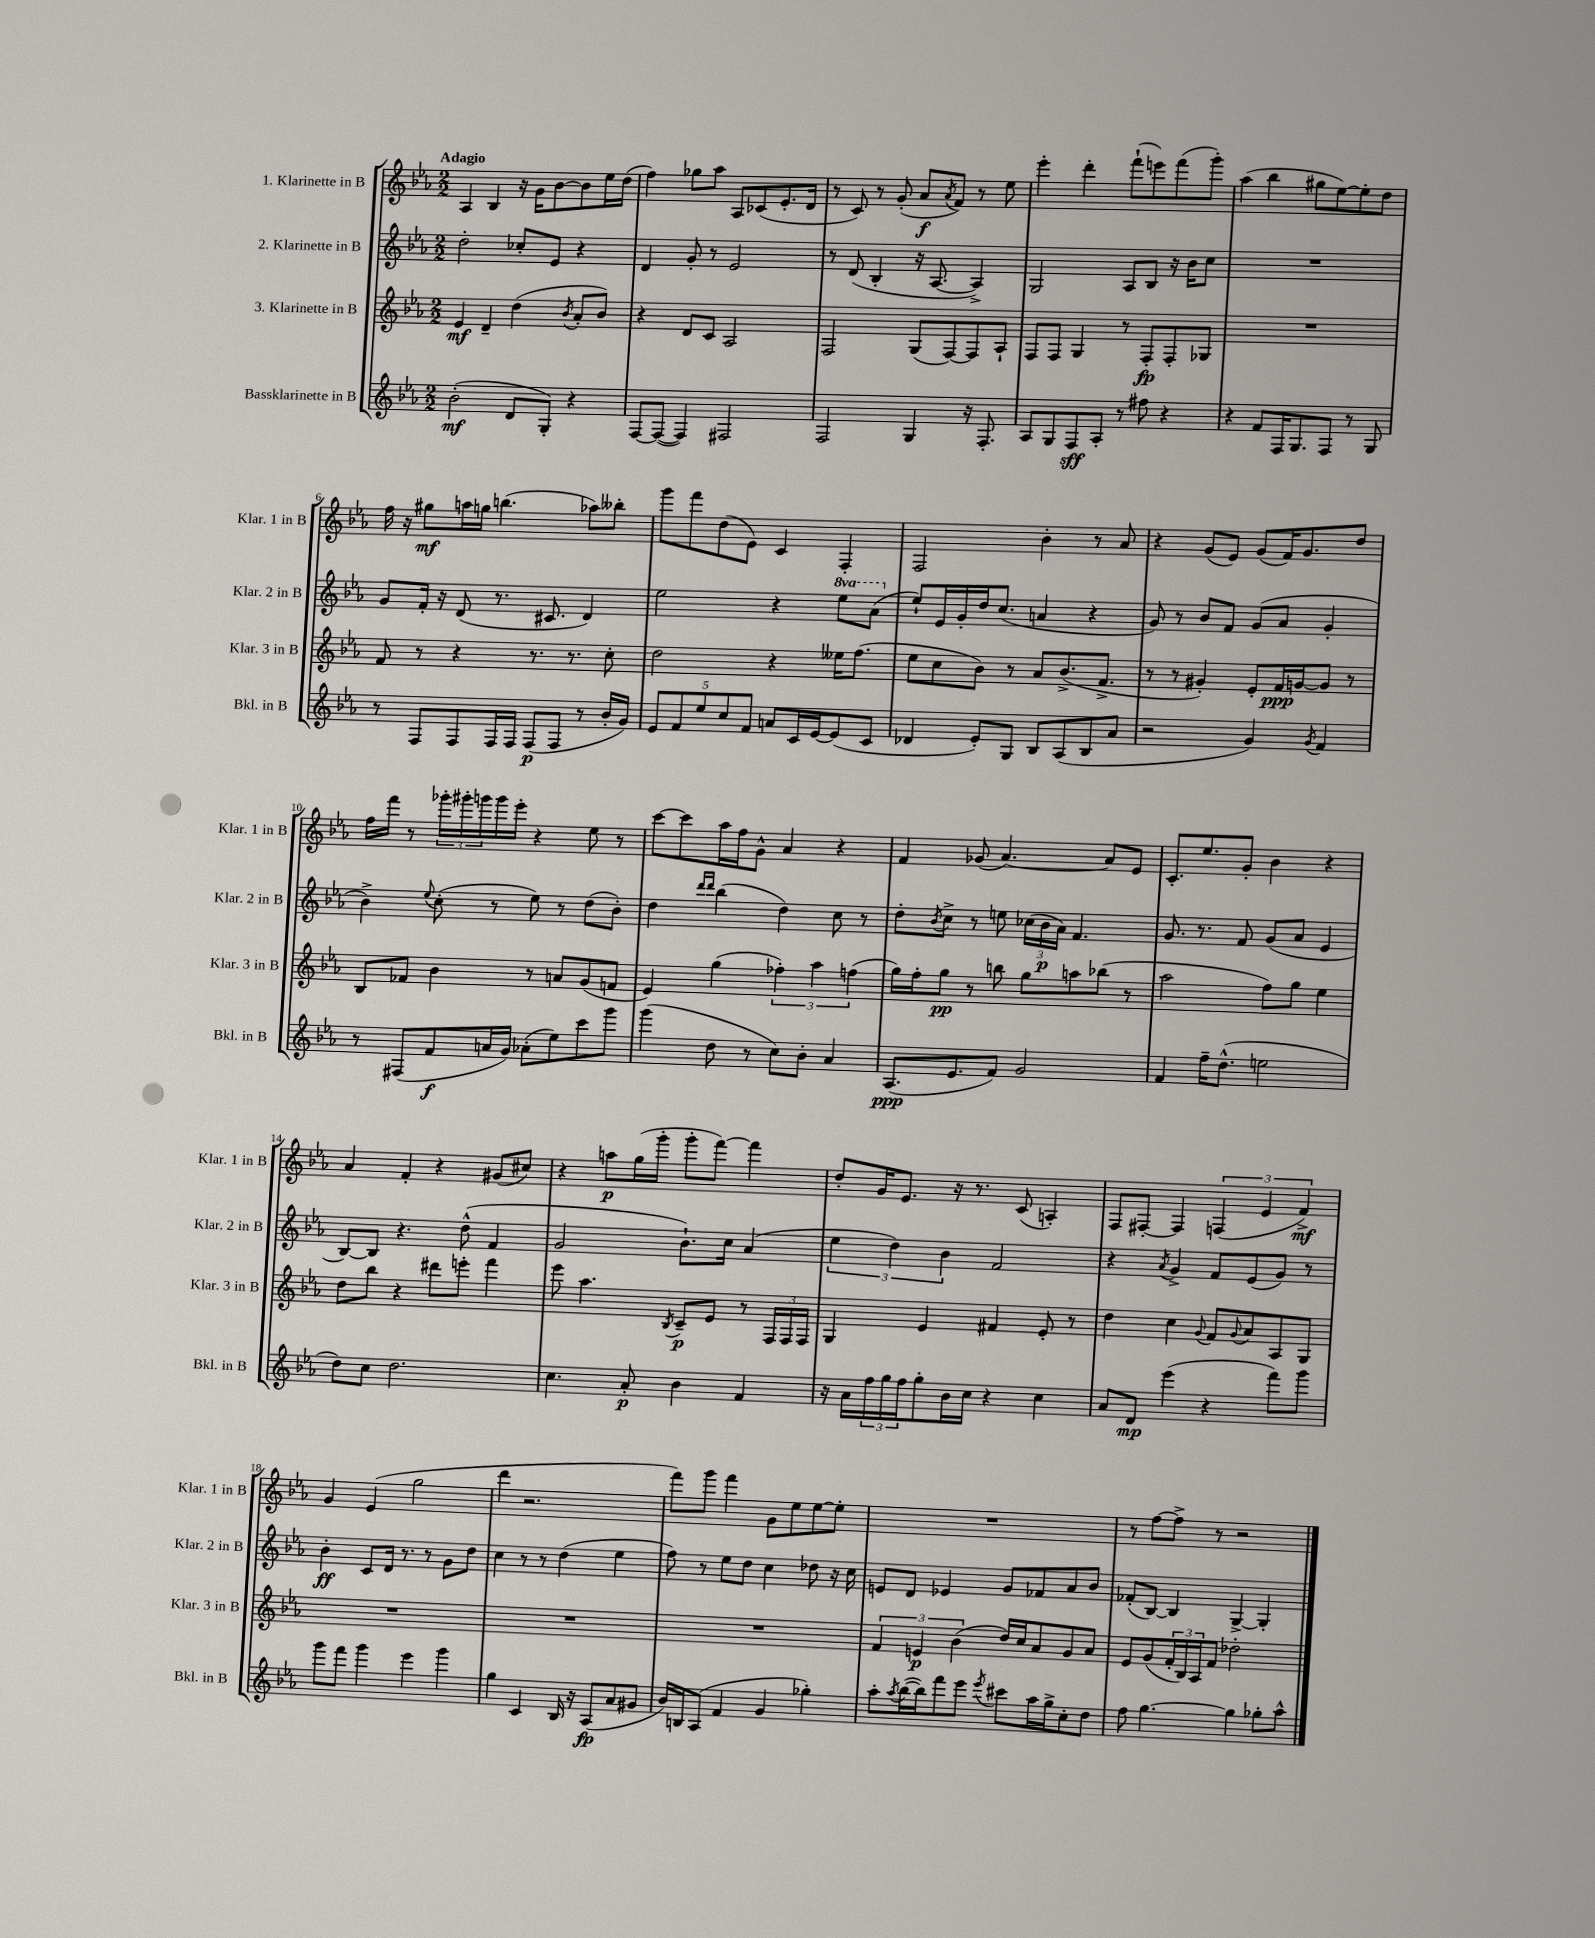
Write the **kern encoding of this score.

**kern	**dynam	**kern	**dynam	**kern	**dynam	**kern	**dynam
*part4	*part4	*part3	*part3	*part2	*part2	*part1	*part1
*staff4	*staff4	*staff3	*staff3	*staff2	*staff2	*staff1	*staff1
*I"Bassklarinette in B	*	*I"3. Klarinette in B	*	*I"2. Klarinette in B	*	*I"1. Klarinette in B	*
*I'Bkl. in B	*	*I'Klar. 3 in B	*	*I'Klar. 2 in B	*	*I'Klar. 1 in B	*
*clefG2	*	*clefG2	*	*clefG2	*	*clefG2	*
*k[b-e-a-]	*	*k[b-e-a-]	*	*k[b-e-a-]	*	*k[b-e-a-]	*
*M2/2	*	*M2/2	*	*M2/2	*	*M2/2	*
=1	=1	=1	=1	=1	=1	=1	=1
!	!	!	!	!	!	!LO:TX:a:B:t=Adagio	!
(2b-'\	mf	4e-/	mf	2dd'\	.	4A-/	.
.	.	4d~/	.	.	.	4B-/	.
8d/L	.	(4dd\	.	8cc-X'/L	.	16r	.
.	.	.	.	.	.	16g\KL	.
8G'/J)	.	.	.	8e-/J	.	[8b-\	.
.	.	8qb-/	.	.	.	.	.
4r	.	8a-'/L	.	4r	.	8b-\]	.
.	.	8b-/J)	.	.	.	16ee-\L	.
.	.	.	.	.	.	(16dd\JJ	.
=2	=2	=2	=2	=2	=2	=2	=2
[8F/L	.	4r	.	4d/	.	4ff\)	.
(8F/J_	.	.	.	.	.	.	.
4F/])	.	8d/L	.	8g'/	.	8gg-X\L	.
.	.	8c/J	.	8r	.	8aa-\J	.
2F#X/	.	2A-/	.	2e-/	.	8A-/L	.
.	.	.	.	.	.	(8c-X/	.
.	.	.	.	.	.	8.e-'/	.
.	.	.	.	.	.	16d/Jk	.
=3	=3	=3	=3	=3	=3	=3	=3
2F/	.	2F/	.	8r	.	8r	.
.	.	.	.	(8d/	.	8c/)	.
.	.	.	.	4B-'/	.	8r	.
.	.	.	.	.	.	(8g'/	.
4G/	.	(8G/L	.	16r	.	8a-/L	f
.	.	.	.	[8.A-/	.	.	.
.	.	.	.	.	.	8qa-/	.
.	.	[8F/)	.	.	.	8f/J)	.
16r	.	8F/]	.	4A-^/])	.	8r	.
8.F'/	.	.	.	.	.	.	.
.	.	8A-`/J	.	.	.	8ee-\	.
=4	=4	=4	=4	=4	=4	=4	=4
8A-/L	.	8F/L	.	2G/	.	4eee-'\	.
8G/	.	8F/J	.	.	.	.	.
8F/	sff	4G/	.	.	.	4ddd'\	.
8A-'/J	.	.	.	.	.	.	.
8r	.	8r	.	8A-/L	.	(8fff`\L	.
8ff#X\	.	8F'/L	fp	8B-/J	.	8eeen\)	.
4r	.	8F'/	.	16r	.	(8fff\	.
.	.	.	.	16b-\KL	.	.	.
.	.	8G-X/J	.	8cc\J	.	8ggg'\J)	.
=5	=5	=5	=5	=5	=5	=5	=5
4r	.	1r	.	1r	.	(4aa-\	.
8f/L	.	.	.	.	.	4bb-\	.
16F/K	.	.	.	.	.	.	.
8.G/	.	.	.	.	.	.	.
.	.	.	.	.	.	8gg#X\L	.
8F/J	.	.	.	.	.	[8ee-\)	.
8r	.	.	.	.	.	8ee-'\]	.
8G/	.	.	.	.	.	8dd\J	.
!!LO:LB:g=z
=6	=6	=6	=6	=6	=6	=6	=6
8r	.	8f/	.	8g/L	.	16ff\	.
.	.	.	.	.	.	16r	.
8F/L	.	8r	.	16f'/Jk	.	8gg#X\L	mf
.	.	.	.	16r	.	.	.
8F/	.	4r	.	(8d/	.	16aan\L	.
.	.	.	.	.	.	16ggn\JJ	.
16F/L	.	.	.	8.r	.	(4.bbn\	.
16F/JJ	.	.	.	.	.	.	.
(8F/L	p	8.r	.	.	.	.	.
.	.	.	.	8.c#X/	.	.	.
8F/J	.	.	.	.	.	.	.
.	.	8.r	.	.	.	.	.
8r	.	.	.	4d/)	.	8aa-X\L)	.
16b-'/LL	.	8cc'\	.	.	.	8bb--X'\J	.
16g/JJ)	.	.	.	.	.	.	.
=7	=7	=7	=7	=7	=7	=7	=7
10e-/L	.	2dd\	.	2ee-\	.	8ggg\L	.
10f/	.	.	.	.	.	.	.
.	.	.	.	.	.	8fff\	.
10ee-/	.	.	.	.	.	.	.
.	.	.	.	.	.	(8dd\	.
10cc/	.	.	.	.	.	.	.
.	.	.	.	.	.	8e-\J)	.
10f/J	.	.	.	.	.	.	.
8an/L	.	4r	.	4r	.	4c/	.
16c/L	.	.	.	.	.	.	.
[16e-/J	.	.	.	.	.	.	.
*	*	*	*	*8va	*	*	*
(8e-/]	.	16ee--X\KL	.	8eee-\L	.	4F'/	.
.	.	(8.ff\J	.	.	.	.	.
8c/J	.	.	.	(8aa-\J	.	.	.
=8	=8	=8	=8	=8	=8	=8	=8
*	*	*	*	*X8va	*	*	*
4d-X/	.	8ee-\L	.	8ee-`/L)	.	2F/	.
.	.	8cc\	.	16e-/L	.	.	.
.	.	.	.	16g'/	.	.	.
8e-'/L)	.	8b-\J)	.	16dd/J	.	.	.
.	.	.	.	(8.cc/J	.	.	.
8G/J	.	8r	.	.	.	.	.
8B-/L	.	8a-/L	.	4an/	.	4b-'\	.
(8A-/	.	(8.b-^/	.	.	.	.	.
8B-/	.	.	.	4r	.	8r	.
.	.	8.f^/J	.	.	.	.	.
8a-/J	.	.	.	.	.	8a-/	.
=9	=9	=9	=9	=9	=9	=9	=9
2r	.	8r	.	8g/)	.	4r	.
.	.	8r	.	8r	.	.	.
.	.	4g#X'/)	.	8b-/L	.	(8g/L	.
.	.	.	.	8f/J	.	8e-/J)	.
4g/)	.	8e-'/L	.	(8g/L	.	(8g/L	.
.	.	16f/L	ppp	8a-/J	.	16f/K)	.
.	.	[16gn/J	.	.	.	8.g/	.
8qg/	.	.	.	.	.	.	.
4f/	.	8g/J]	.	4g'/	.	.	.
.	.	8r	.	.	.	8dd/J	.
!!LO:LB:g=z
=10	=10	=10	=10	=10	=10	=10	=10
8r	.	8B-/L	.	4b-^\)	.	16ff\LL	.
.	.	.	.	.	.	16fff\JJ	.
(8F#X/L	.	8f-X/J	.	.	.	8r	.
.	.	.	.	8qqee-/	.	.	.
8f/	f	4b-\	.	(8cc'\	.	24ggg-X'\LL	.
.	.	.	.	.	.	24ggg#X'\	.
.	.	.	.	.	.	24gggn\	.
16an/L	.	.	.	8r	.	16ggg\	.
16g/JJ)	.	.	.	.	.	16eee-'\JJ	.
(8a-X'\L	.	8r	.	8ee-\)	.	4r	.
8ee-\)	.	8an/L	.	8r	.	.	.
8ccc\	.	(8g/	.	(8dd\L	.	8ee-\	.
8ggg\J	.	8fn/J	.	8b-'\J)	.	8r	.
=11	=11	=11	=11	=11	=11	=11	=11
(4ggg\	.	4e-/)	.	4dd\	.	[8ccc\L	.
.	.	.	.	.	.	8ccc\]	.
.	.	.	.	16qqddd/LL	.	.	.
.	.	.	.	16qqddd/JJ	.	.	.
8dd\	.	(4gg\	.	(4bb-\	.	16aa-\L	.
.	.	.	.	.	.	16ff\J	.
8r	.	.	.	.	.	8g^^\J	.
8cc\L)	.	6ff-X'\)	.	4dd\)	.	4a-/	.
8b-'\J	.	.	.	.	.	.	.
.	.	6aa-\	.	.	.	.	.
4a-/	.	.	.	8cc\	.	4r	.
.	.	(6ffn\	.	.	.	.	.
.	.	.	.	8r	.	.	.
=12	=12	=12	=12	=12	=12	=12	=12
(8.A-/L	ppp	16gg\LL)	.	8dd'\L	.	4f/	.
.	.	16ff'\J	.	.	.	.	.
.	.	.	.	8qb-/	.	.	.
.	.	8gg\J	pp	8cc^\J	.	.	.
8.e-/	.	.	.	.	.	.	.
.	.	8r	.	8r	.	(8g-X/	.
8f/J)	.	8bbn\	.	8een\	.	[4.a-/)	.
2g/	.	8gg\L	.	(24cc-X\LL	.	.	.
.	.	.	.	24b-\	p	.	.
.	.	.	.	24a-\JJ)	.	.	.
.	.	8aan\	.	4.f/	.	.	.
.	.	(8bb-X\J	.	.	.	8a-/L]	.
.	.	8r	.	.	.	8e-/J	.
=13	=13	=13	=13	=13	=13	=13	=13
4f/	.	2aa-\	.	8.g/	.	8.c'/L	.
.	.	.	.	8.r	.	8.ee-/	.
16ff~\KL	.	.	.	.	.	.	.
(8.dd^^\J	.	.	.	.	.	.	.
.	.	.	.	8f/	.	8g'/J	.
2een\	.	8ff\L)	.	(8g/L	.	4b-\	.
.	.	8gg\J	.	8a-/J	.	.	.
.	.	4ee-\	.	4e-/	.	4r	.
!!LO:LB:g=z
=14	=14	=14	=14	=14	=14	=14	=14
8dd\L)	.	8dd\L	.	[8B-/L)	.	4a-/	.
8cc\J	.	8bb-\J	.	8B-/J]	.	.	.
2.dd\	.	4r	.	4.r	.	4f'/	.
.	.	8ddd#X\L	.	.	.	4r	.
.	.	8eeen'\J	.	(8dd^^\	.	.	.
.	.	4fff\	.	4f/	.	(8g#X/L	.
.	.	.	.	.	.	8cc#X/J)	.
=15	=15	=15	=15	=15	=15	=15	=15
4.cc\	.	8eee-\	.	2g/	.	4r	.
.	.	4.aa-\	.	.	.	.	.
.	.	.	.	.	.	8aan\L	p
8a-'/	p	.	.	.	.	(16gg\L	.
.	.	.	.	.	.	16ggg'\JJ	.
.	.	8qB-/	.	.	.	.	.
4b-\	.	8c~/L	p	8.b-`\L)	.	8ggg'\L	.
.	.	8e-/J	.	.	.	[8fff\J)	.
.	.	.	.	16cc\Jk	.	.	.
4f/	.	8r	.	(4a-/	.	4fff\]	.
.	.	24F/LL	.	.	.	.	.
.	.	24F/	.	.	.	.	.
.	.	24F/JJ	.	.	.	.	.
=16	=16	=16	=16	=16	=16	=16	=16
16r	.	4G/	.	6ee-\	.	8dd'/L	.
16a-\LL	.	.	.	.	.	.	.
24ff\	.	.	.	.	.	16g/K	.
24gg\	.	.	.	6dd\)	.	.	.
.	.	.	.	.	.	8.e-/J	.
24ff\J	.	.	.	.	.	.	.
8gg'\	.	4e-/	.	.	.	.	.
.	.	.	.	6b-\	.	.	.
16b-\L	.	.	.	.	.	16r	.
16cc\JJ	.	.	.	.	.	8.r	.
4r	.	4f#X/	.	2f/	.	.	.
.	.	.	.	.	.	(8c/	.
4cc\	.	8e-'/	.	.	.	4An'/)	.
.	.	8r	.	.	.	.	.
=17	=17	=17	=17	=17	=17	=17	=17
8a-/L	.	4dd\	.	4r	.	8F/L	.
8d/J	mp	.	.	.	.	[8F#X'/J	.
.	.	.	.	8qa-/	.	.	.
(4eee-\	.	4cc\	.	4g^/	.	4F#/]	.
.	.	8qqg/	.	.	.	.	.
4r	.	8f/L	.	8f/L	.	(6Fn/	.
.	.	8qqg/	.	.	.	.	.
.	.	8a-/	.	(8e-/	.	.	.
.	.	.	.	.	.	6e-/	.
8fff\L)	.	8A-/	.	8g/J)	.	.	.
.	.	.	.	.	.	6f^/)	mf
8ggg\J	.	8G/J	.	8r	.	.	.
!!LO:LB:g=z
=18	=18	=18	=18	=18	=18	=18	=18
8ggg\L	.	1r	.	4b-'\	ff	4g/	.
8fff\J	.	.	.	.	.	.	.
4ggg\	.	.	.	8c/L	.	(4e-/	.
.	.	.	.	16d/Jk	.	.	.
.	.	.	.	8.r	.	.	.
4eee-\	.	.	.	.	.	2gg\	.
.	.	.	.	8r	.	.	.
4ggg\	.	.	.	8g\L	.	.	.
.	.	.	.	8dd\J	.	.	.
=19	=19	=19	=19	=19	=19	=19	=19
4gg\	.	1r	.	4cc\	.	4ddd\	.
4c/	.	.	.	8r	.	2.r	.
.	.	.	.	8r	.	.	.
16B-/	.	.	.	(4dd\	.	.	.
16r	.	.	.	.	.	.	.
(8A-/L	fp	.	.	.	.	.	.
8a-/	.	.	.	4ee-\	.	.	.
8g#X/J	.	.	.	.	.	.	.
=20	=20	=20	=20	=20	=20	=20	=20
16b-/LL)	.	1r	.	8ff\)	.	8fff\L)	.
16Bn/J	.	.	.	.	.	.	.
(8A-/J	.	.	.	8r	.	8ggg\J	.
4f/	.	.	.	8ee-\L	.	4fff\	.
.	.	.	.	8dd\J	.	.	.
4g/	.	.	.	4cc\	.	8g\L	.
.	.	.	.	.	.	8ee-\	.
4gg-X'\)	.	.	.	8dd-X\	.	[8ee-\	.
.	.	.	.	16r	.	8ee-'\J]	.
.	.	.	.	16cc\	.	.	.
=21	=21	=21	=21	=21	=21	=21	=21
8aa-'\L	.	6f/	.	8en/L	.	1r	.
8qaa-/	.	.	.	.	.	.	.
([16bb-\L	.	.	.	8d/J	.	.	.
.	.	6en/	p	.	.	.	.
16bb-\J])	.	.	.	.	.	.	.
8fff\	.	.	.	4e-X/	.	.	.
.	.	(6b-\	.	.	.	.	.
8eee-\J	.	.	.	.	.	.	.
8qeee-/	.	.	.	.	.	.	.
8ccc#X\L	.	16dd/LL)	.	8g/L	.	.	.
.	.	16cc/J	.	.	.	.	.
16aa-\L	.	8a-/	.	8f-X/	.	.	.
16gg^\J	.	.	.	.	.	.	.
8cc'\	.	8g/	.	8a-/	.	.	.
8dd\J	.	8a-/J	.	8b-/J	.	.	.
=22	=22	=22	=22	=22	=22	=22	=22
8ff\	.	8e-/L	.	(8f-X'/L	.	8r	.
[4.gg\	.	(8g/	.	[8B-/J)	.	[8ff\L	.
.	.	24f'/L	.	4B-/]	.	8ff^\J]	.
.	.	24B-/)	.	.	.	.	.
.	.	24A-/J	.	.	.	.	.
.	.	8f/J	.	.	.	8r	.
4gg\]	.	2dd-X'\	.	[4G^/	.	2r	.
8gg-X'\L	.	.	.	4G'/]	.	.	.
8aa-^^\J	.	.	.	.	.	.	.
==	==	==	==	==	==	==	==
*-	*-	*-	*-	*-	*-	*-	*-
